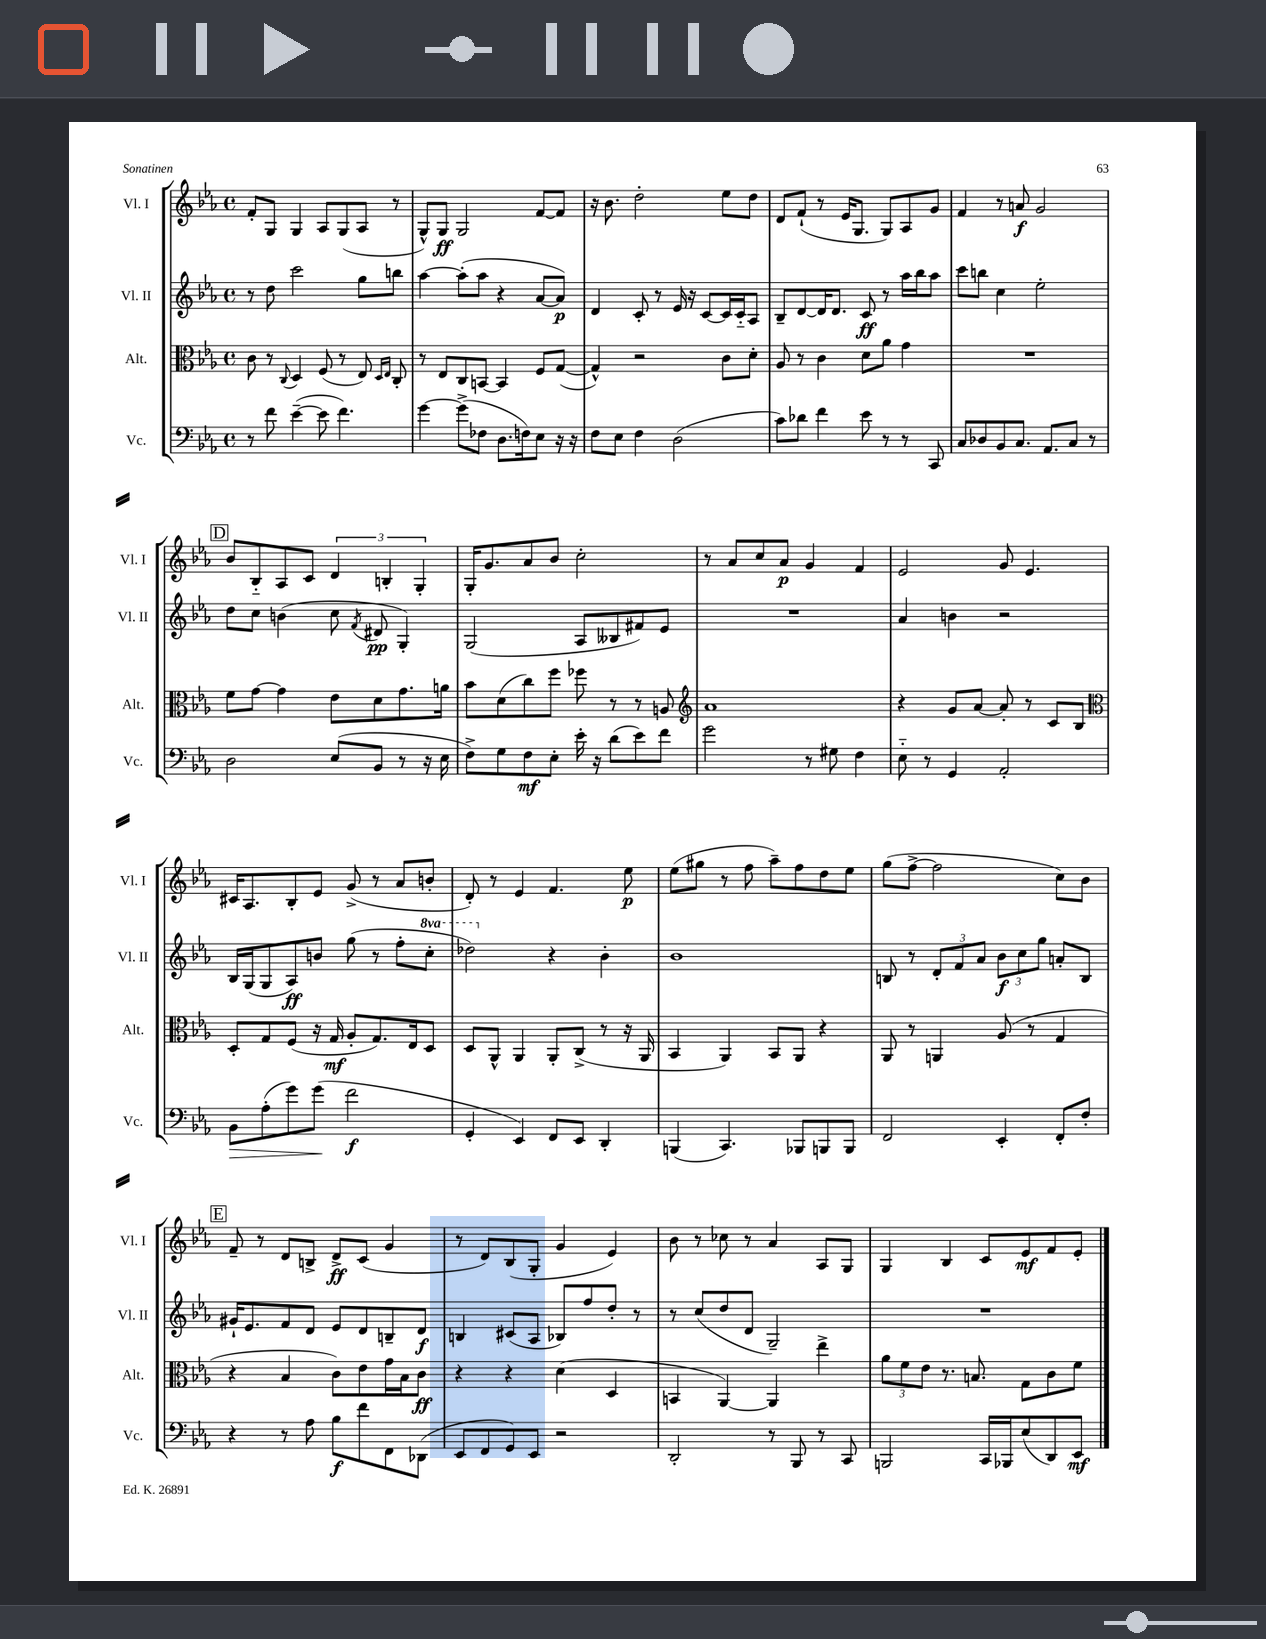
<<
\new StaffGroup <<
\new Staff = "s0" \with { instrumentName = "Vl. I" shortInstrumentName = "Vl. I" } {
    \clef treble \key ees \major \defaultTimeSignature \time 4/4
    \autoBeamOff f'8[-. g8] g4 aes8[ g8( aes8] r8 |
    g8[-^) g8]\ff g2 f'8[~ f'8] |
    r16 bes'8. d''2-. ees''8[ d''8] |
    d'8[ f'8]-!( r8 ees'16[ g8.] g8[) aes8 g'8] |
    f'4 r8 a'8\f g'2 |
    \mark \markup { \box "D" } bes'8[ bes8-_ aes8 c'8] \tuplet 3/2 { d'4 b4-. g4-. } |
    g16[-. g'8. aes'8 bes'8] c''2-. |
    r8 aes'8[ c''8 aes'8]\p g'4 f'4 |
    ees'2 g'8 ees'4. |
    cis'16[ aes8. bes8-. ees'8] g'8->( r8 aes'8[ b'8]-. |
    d'8-.) r8 ees'4 f'4. ees''8\p |
    ees''8[( gis''8] r8 f''8 aes''8[--) f''8 d''8 ees''8] |
    g''8[( f''8]~-> f''2 c''8[) bes'8] |
    \mark \markup { \box "E" } f'8-- r8 d'8[ b8]-> d'8[->\ff c'8]( g'4 |
    r8 d'8[) bes8( g8]-. g'4 ees'4) |
    bes'8 r8 ces''8 r8 aes'4 aes8[ g8] |
    g4 bes4 c'8[ ees'8\mf f'8 ees'8]-. \bar "|." |
}
\new Staff = "s1" \with { instrumentName = "Vl. II" shortInstrumentName = "Vl. II" } {
    \clef treble \key ees \major \defaultTimeSignature \time 4/4 \set Staff.ottavationMarkups = #ottavation-simple-ordinals
    \autoBeamOff r8 d''8 c'''2 g''8[ b''8] |
    aes''4~ aes''8[-.( aes''8] r4 aes'8[~ aes'8]\p) |
    d'4 c'8-. r8 ees'16 r16 c'8[~ c'16 c'16-_ aes8] |
    bes8[-- d'8~ d'16 d'8.] c'8\ff r8 aes''16[ bes''16 aes''8] |
    c'''8[ b''8] c''4 ees''2-. |
    \mark \markup { \box "D" } d''8[ c''8] b'4( c''8 \acciaccatura { f'8 } dis'8\pp g4-.) |
    g2( aes8[ beses8 fis'8) ees'8] |
    R1 |
    aes'4 b'4 r2 |
    bes16[ g16( g8 aes8\ff) b'8] g''8( r8 f''8[-. \ottava #1 c'''8]-. |
    des'''2) \ottava #0 r4 bes'4-. |
    bes'1 |
    b8 r8 \tuplet 3/2 { d'8[-. f'8 aes'8] } \tuplet 3/2 { bes'8[\f c''8 g''8] } a'8[-. b8] |
    \mark \markup { \box "E" } gis'16[-! ees'8. f'8 d'8] ees'8[ d'8 b8-- d'8]\f |
    b4 cis'8[( aes8] bes8[) f''8 d''8]-. r8 |
    r8 c''8[( d''8 d'8] g2--) |
    R1 \bar "|." |
}
\new Staff = "s2" \with { instrumentName = "Alt." shortInstrumentName = "Alt." } {
    \clef alto \key ees \major \defaultTimeSignature \time 4/4
    \autoBeamOff c'8 r8 \appoggiatura { c8 } d4 f8( r8 ees8) \grace { d16[ ees16] } c8-. |
    r8 ees8[ c8 b,8]~ b,4 f8[ g8]~( |
    g4-^) r2 c'8[ d'8]-. |
    aes8 r8 c'4 d'8[ aes'8] g'4 |
    R1 |
    \mark \markup { \box "D" } f'8[ g'8]~ g'4 ees'8[ d'8 g'8. a'16] |
    bes'8[ d'8( c''8) f''8] fes''8 r8 r8 a8 |
    \clef treble aes'1 |
    r4 g'8[ aes'8]~ aes'8-. r8 c'8[ bes8] |
    \clef alto d8[-. g8 f8]( r16 g16\mf aes8[-. g8.) ees16 d8] |
    d8[ aes,8]-^ aes,4 aes,8[-. c8]->( r8 r16 aes,16 |
    bes,4 aes,4) bes,8[ aes,8] r4 |
    aes,8 r8 a,4 aes8( r8 g4 |
    \mark \markup { \box "E" } r4 bes4 c'8[) ees'8 g'16 bes16 c'8]\ff |
    r4 r4 d'4( d4 |
    b,4 aes,4~) aes,4 ees''4-> |
    \tuplet 3/2 { aes'8[ f'8 ees'8] } r8. b8. g8[ c'8 f'8] \bar "|." |
}
\new Staff = "s3" \with { instrumentName = "Vc." shortInstrumentName = "Vc." } {
    \clef bass \key ees \major \defaultTimeSignature \time 4/4
    \autoBeamOff r8 f'8 ees'4~--( ees'8 f'4.) |
    g'4~ g'8[->( fes8] d8.[ f16) ees8] r16 r16 |
    f8[ ees8] f4 d2( |
    c'8[) des'8] f'4 ees'8 r8 r8 c,8 |
    c8[ des8 bes,8 c8.] aes,8.[ c8] r8 |
    \mark \markup { \box "D" } d2 ees8[( bes,8] r8 r16 ees16 |
    f8[->) g8 f8\mf ees8]-. ees'16-. r16 d'8[( ees'8) f'8] |
    g'2 r8 gis8 f4 |
    ees8-_ r8 g,4 aes,2-. |
    bes,8[\> aes8-.( g'8) g'8]\!( f'2\f |
    g,4-. ees,4) f,8[ ees,8] d,4-. |
    b,,4( c,4.) bes,,8[ b,,8 b,,8] |
    f,2 ees,4-. f,8[-. f8]-. |
    \mark \markup { \box "E" } r4 r8 aes8 bes8[\f f'8 f,8 des,8]( |
    ees,8[ f,8 g,8) ees,8] r2 |
    d,2-. r8 bes,,8 r8 c,8 |
    b,,2 c,16[ bes,,16 ees8( d,8) ees,8]\mf \bar "|." |
}
>>
>>
\layout { \context { \Score \remove "Bar_number_engraver" } }
